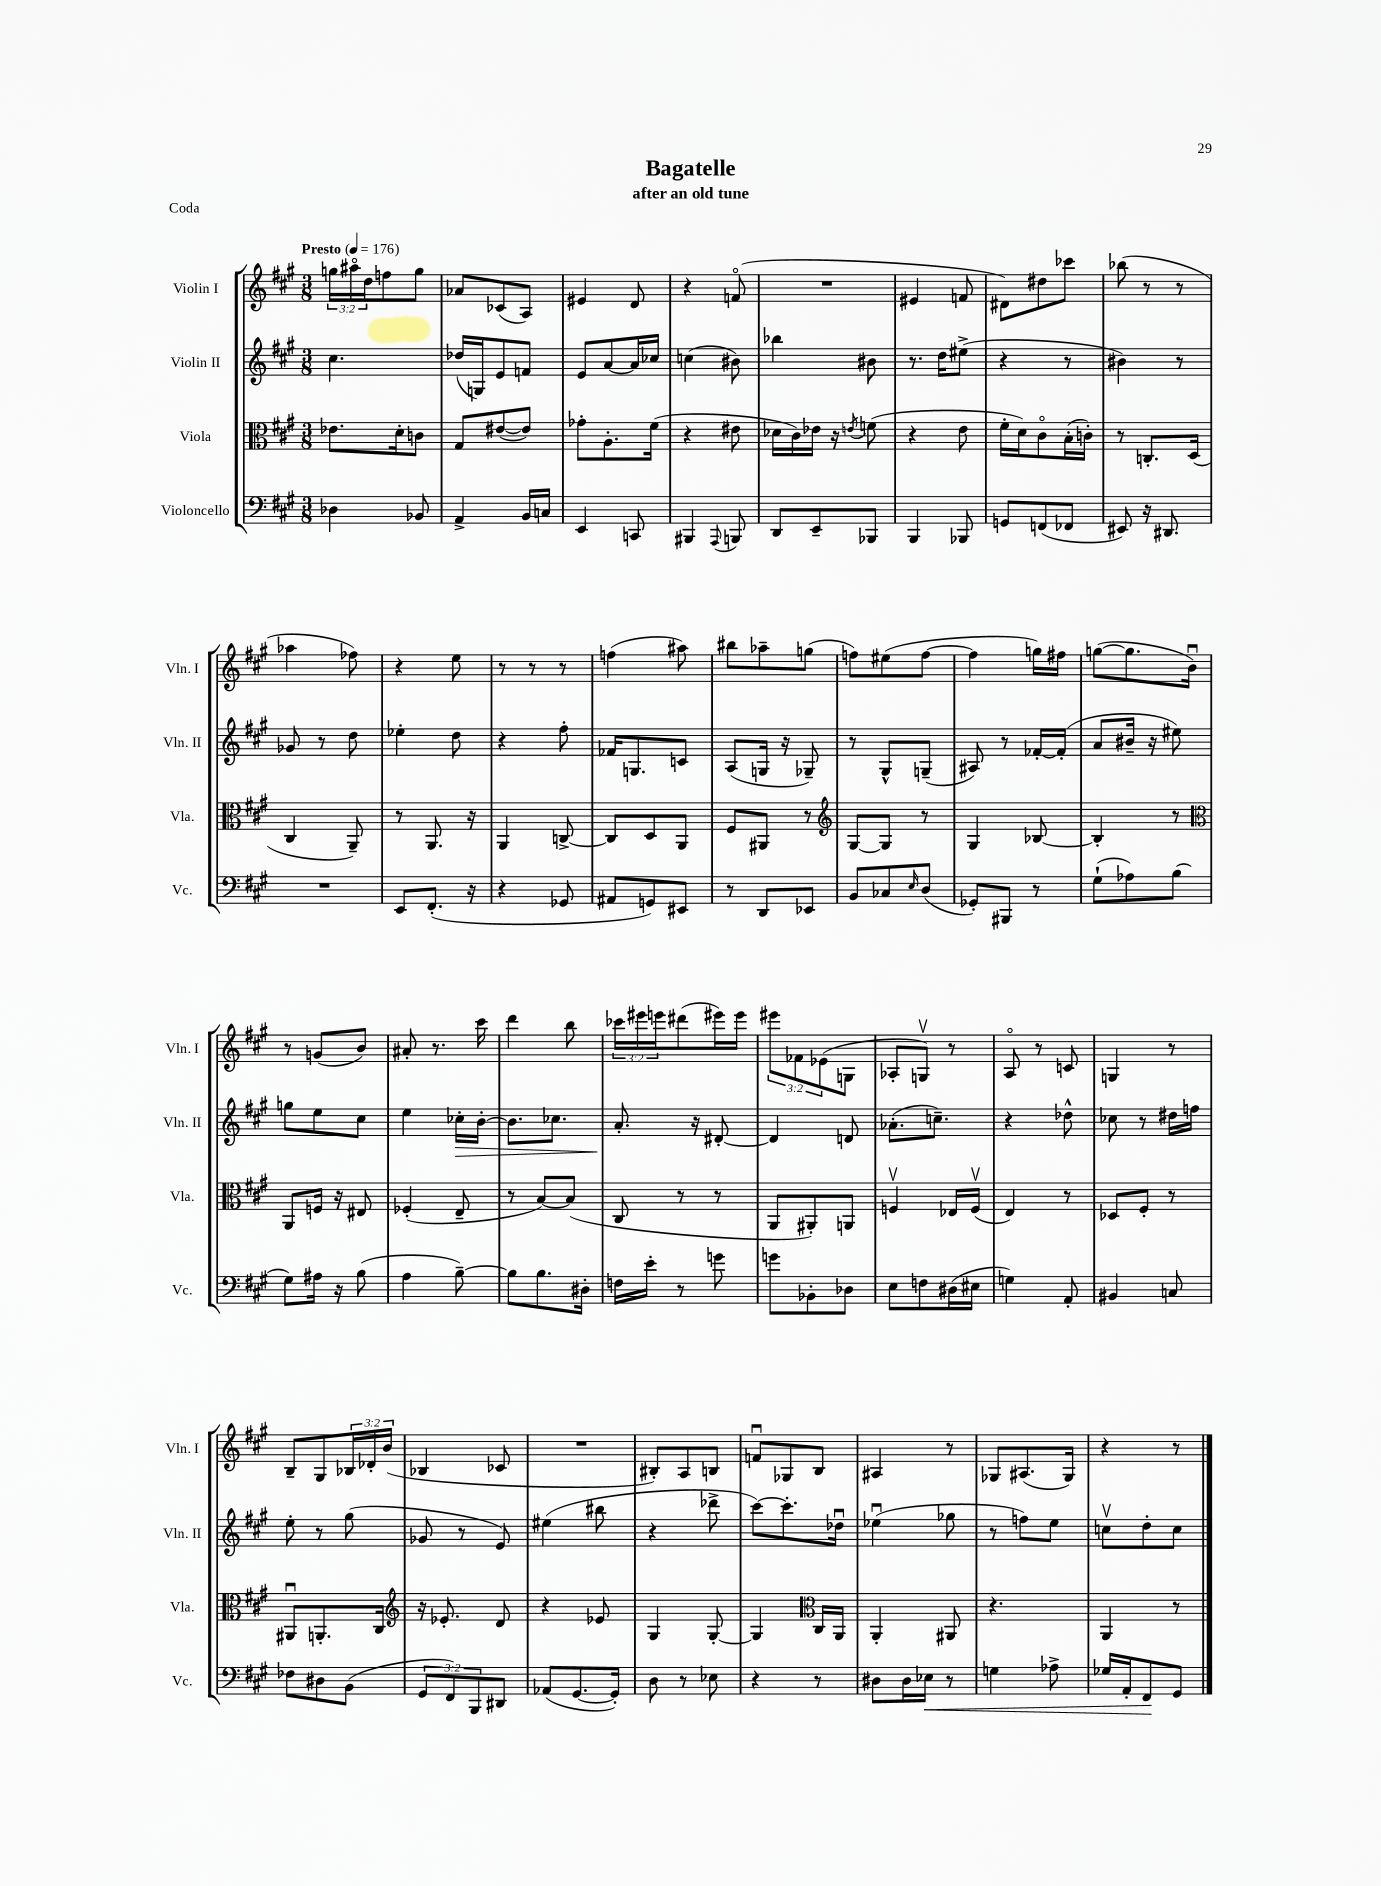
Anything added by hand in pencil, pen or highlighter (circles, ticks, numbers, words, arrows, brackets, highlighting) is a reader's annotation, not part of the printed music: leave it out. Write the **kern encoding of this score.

**kern	**kern	**kern	**kern
*staff4	*staff3	*staff2	*staff1
*clefF4	*clefC3	*clefG2	*clefG2
*k[f#c#g#]	*k[f#c#g#]	*k[f#c#g#]	*k[f#c#g#]
*M3/8	*M3/8	*M3/8	*M3/8
*MM176	*MM176	*MM176	*MM176
4D-\	8.e-\L	4.cc#\	24gg\LL
.	.	.	24aa#o\
.	.	.	24dd\J
.	.	.	8ff\
.	16d'\k	.	.
8BB-/	8c\J	.	8gg\J
=	=	=	=
4AA^/	8G#/L	(16dd-/LL	8a-/L
.	.	16G/J)	.
.	([8e#/	8e/	(8c-/
16BB/LL	8e#/]J)	8f/J	8A/J)
16C/JJ	.	.	.
=	=	=	=
4EE/	8g-'\L	8e/L	4e#/
.	8.A'\	[8a/	.
8CC/	.	16a/]L	8d/
.	(16f#\Jk	16cc-/JJ	.
=	=	=	=
4BBB#/	4r	(4cc\	4r
8qqAAA/	.	.	.
8BBB/	8e#\	8b#\)	(8fo/
=	=	=	=
8DD/L	16d-\LL	4bb-\	4.r
.	16c#\)	.	.
8EE~/	16e-\JJ	.	.
.	16r	.	.
.	8qe/	.	.
8BBB-/J	(8f\	8b#\	.
=	=	=	=
4BBB/	4r	8.r	4e#/
.	.	16dd\LK	.
8BBB-/	8e\	(8ee#^\J	8f/
=	=	=	=
8GG/L	16f#'\LL	4r	8d#\L)
.	16d\J)	.	.
(8FF/	8c#o\	.	8dd#\
8FF-/J	(16B'\L	8r	8ccc-\J
.	16c'\JJ)	.	.
=	=	=	=
8EE#/)	8r	4b#\)	(8bb-\
16r	8.C'/L	.	8r
8.DD#/	.	.	.
.	.	8r	8r
.	(16D/Jk	.	.
=	=	=	=
4.r	4C#/	8g-/	4aa-\
.	.	8r	.
.	8AA~/)	8dd\	8ff-\)
=	=	=	=
8EE/L	8r	4ee-'\	4r
(8.FF#'/J	8.AA/	.	.
.	.	8dd\	8ee\
16r	16r	.	.
=	=	=	=
4r	4AA/	4r	8r
.	.	.	8r
8GG-/	[8C^/	8ff#'\	8r
=	=	=	=
8AA#/L	8C/]L	16f-/LK	(4ff\
.	.	8.G/	.
8GG/)	8D/	.	.
8EE#/J	8AA/J	8c/J	8aa#\)
=	=	=	=
8r	8F#/L	(8A/L	8bb#\L
8DD/L	8AA#/J	16G/Jk	8aa-~\
.	.	16r	.
8EE-/J	8r	8G-~/)	(8gg\J
=	=	=	=
*	*clefG2	*	*
8BB/L	[8G#/L	8r	8ff\L)
8C-/	8G#/]J	8G#^^/L	(8ee#\
16qqE/	.	.	.
(8D/J	8r	(8G~/J	[8ff\J
=	=	=	=
8GG-'/L)	4G#/	8A#/)	4ff\]
8BBB#/J	.	8r	.
8r	[8B-/	[16f-'/LL	16gg\LL)
.	.	(16f-'/]JJ	16ff#\JJ
=	=	=	=
(8G#`\L	4B-'/]	8a/L	([8gg\L
8A-\)	.	16b#~/Jk	8.gg\]
.	.	16r	.
(8B\J	8r	8ee#\)	.
.	.	.	16bu\Jk)
=	=	=	=
*	*clefC3	*	*
8G#\L)	8AA/L	8gg\L	8r
16A#\Jk	16F/Jk	8ee\	(8g/L
16r	16r	.	.
(8B\	8E#/	8cc#\J	8b/J)
=	=	=	=
4A\	(4F-'/	4ee\	8a#'/
.	.	.	8.r
[8B~\)	8E~/	16cc-'\LL	.
.	.	[16b'\JJ	16ccc#\
=	=	=	=
8B\]L	8r	8.b\]L	4ddd\
8.B\	[8B/L)	.	.
.	.	8.cc-\J	.
.	(8B/]J	.	8bb\
16D#'\Jk	.	.	.
=	=	=	=
16F\LL	8C#/	8.a'/	24ccc-\LL
.	.	.	24eee#\
16e'\JJ	.	.	.
.	.	.	24eee\J
8r	8r	.	(8ddd#\
.	.	16r	.
8g\	8r	[8d#'/	16eee#\L)
.	.	.	16eee#\JJ
=	=	=	=
8g\L	8AA/L	4d#/]	12eee#\L
.	.	.	12f-\
8BB-'\	8AA#'/)	.	.
.	.	.	(12e-\
8D-\J	8AA/J	8d/	8G\J
=	=	=	=
8E\L	4Fv/	(8.a-'\L	8A-'/L
8F\	.	.	8Gv/J)
.	.	8.cc~\J)	.
(16D#\L	16E-/LL	.	8r
16E#\JJ	(16Fv/JJ	.	.
=	=	=	=
4G\)	4E/)	4r	8Ao/
.	.	.	8r
8AA'/	8r	8dd-^^\	8c/
=	=	=	=
4BB#/	8D-/L	8cc-\	4G/
.	8F#'/J	8r	.
8C/	8r	16dd#\LL	8r
.	.	16ff\JJ	.
=	=	=	=
8F-\L	8AA#u/L	8ee'\	8B~/L
8D#\	8.AA'/	8r	8G#/
(8BB\J	.	(8gg#\	24B-/L
.	.	.	24d-'/
.	16C#/Jk	.	.
.	.	.	(24b/JJ
=	=	=	=
*	*clefG2	*	*
12GG#/L	16r	8g-/	4B-/
.	8.e-'/	.	.
12FF#/)	.	.	.
.	.	8r	.
12BBB/	.	.	.
8DD#/J	8d/	8e/)	8c-/
=	=	=	=
(8AA-/L	4r	(4ee#\	4.r
[8.GG#/	.	.	.
.	8e-/	8bb#\	.
16GG#'/]Jk)	.	.	.
=	=	=	=
8D\	4G#/	4r	8B#'/L)
8r	.	.	8A/
8E-\	[8G#'/	8ddd-^\	8B/J
=	=	=	=
4r	4G#/]	[8ccc#\L)	8fu/L
.	.	8.ccc#'\]	8G-/
*	*clefC3	*	*
8r	16C#/LL	.	8B/J
.	16AA/JJ	16dd-u\Jk	.
=	=	=	=
8D#\L	4AA'/	(4ee-u\	4A#/
16D#\L	.	.	.
16E-\JJ	.	.	.
8r	8AA#/	8gg-\	8r
=	=	=	=
4G\	4.r	8r	8G-/L
.	.	8ff\L)	(8.A#/
8A-^\	.	8ee\J	.
.	.	.	16G-/Jk)
=	=	=	=
16G-/LL	4AA/	8ccv\L	4r
16AA'/J	.	.	.
8FF#/	.	8dd'\	.
8GG#/J	8r	8cc\J	8r
==	==	==	==
*-	*-	*-	*-
